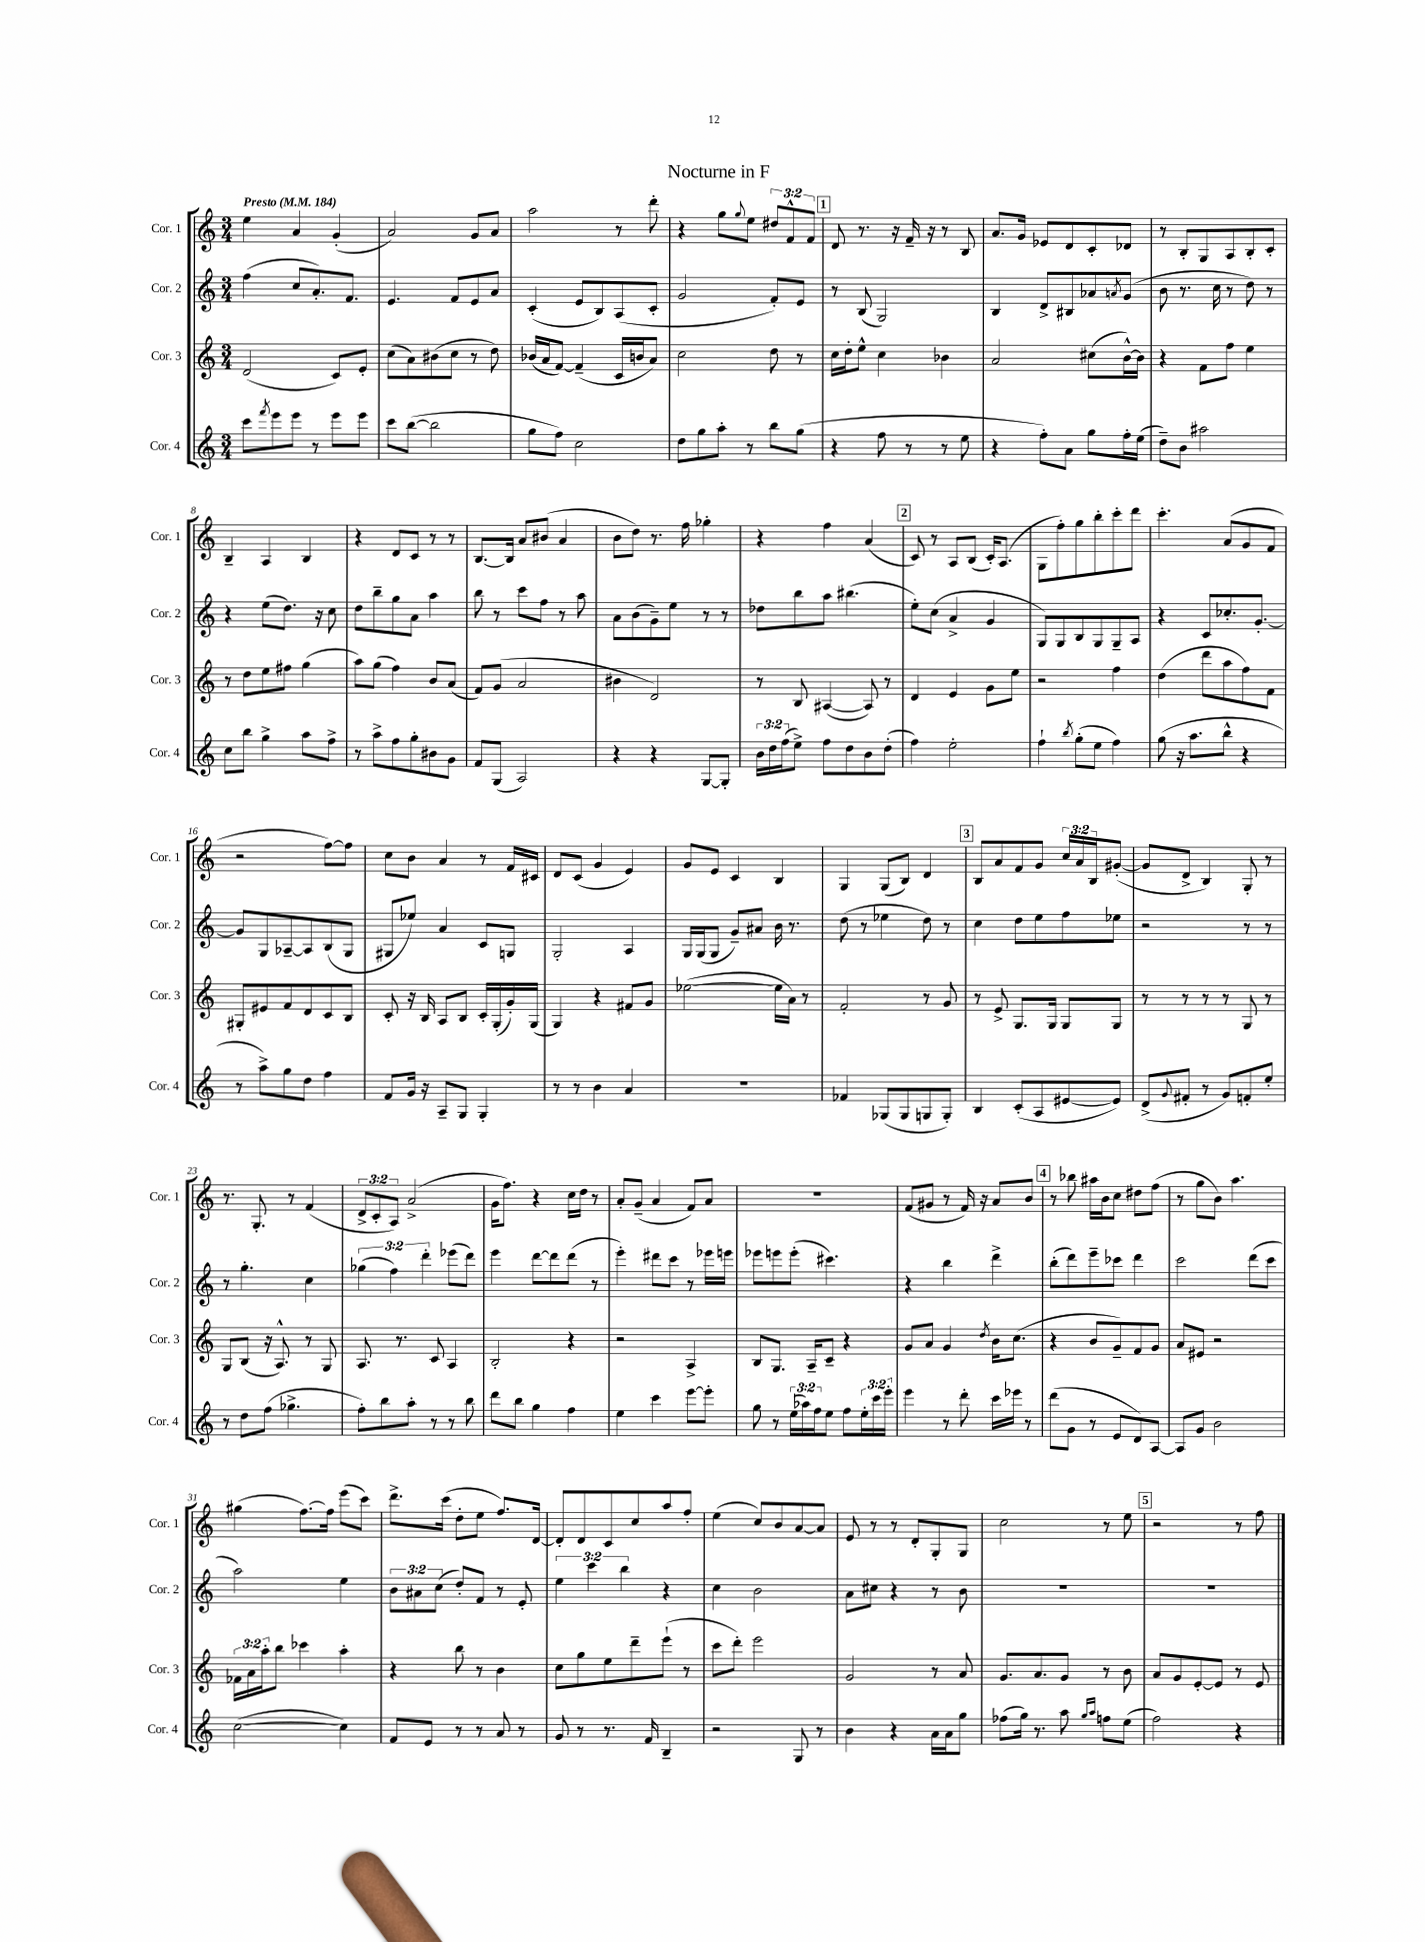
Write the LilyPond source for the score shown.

\header { title = "Nocturne in F" }
<<
\new StaffGroup <<
\new Staff = "s0" \with { instrumentName = "Cor. 1" shortInstrumentName = "Cor. 1" } {
    \clef treble \key c \major \numericTimeSignature \time 3/4 \override Staff.TupletNumber.text = #tuplet-number::calc-fraction-text \tempo "Presto" 4 = 184
    e''4 a'4 g'4-.( |
    a'2) g'8 a'8 |
    a''2 r8 d'''8-. |
    r4 g''8 \appoggiatura { g''8 } e''8 \tuplet 3/2 { dis''8 f'8-^ f'8 } |
    \mark \markup { \box "1" } d'8 r8. r16 f'16-- r16 r8 b8 |
    a'8. g'16 ees'8 d'8 c'8-. des'8 |
    r8 b8-. g8 a8 b8-. c'8-. |
    b4-- a4 b4 |
    r4 d'8 c'8 r8 r8 |
    b8.~ b16 a'8 bis'8( a'4 |
    b'8 d''8) r8. f''16 ges''4-. |
    r4 f''4 a'4( |
    \mark \markup { \box "2" } c'8) r8 a8 b8( c'16-.) a8.( |
    g8 f''8-.) g''8 b''8-. c'''8-. d'''8 |
    c'''4.-. a'8( g'8 f'8 |
    r2 f''8~) f''8 |
    c''8 b'8 a'4 r8 f'16 cis'16 |
    d'8 c'8( g'4 e'4) |
    g'8 e'8 c'4 b4 |
    g4 g8( b8) d'4 |
    \mark \markup { \box "3" } b8 a'8 f'8 g'8 \tuplet 3/2 { c''16 a'16 b16 } gis'8~-.( |
    gis'8 d'8-> b4) g8-. r8 |
    r8. g8.-. r8 f'4( |
    \tuplet 3/2 { d'8-> c'8-. a8) } a'2->( |
    g'16 f''8.) r4 c''16 d''16 r8 |
    a'8-. g'8--( a'4 f'8) a'8 |
    R2. |
    f'8( gis'8 r8 f'16) r16 a'8 b'8 |
    \mark \markup { \box "4" } r8 bes''8 ais''16 b'16 c''8 dis''8 f''8( |
    r8 g''8 b'8) a''4. |
    gis''4( f''8.~) f''16 e'''8( c'''8) |
    d'''8.-> c'''16( d''8-. e''8 f''8.) d'16~ |
    d'8-. d'8 c'8 c''8 a''8 f''8-. |
    e''4( c''8) b'8 a'8~ a'8 |
    e'8 r8 r8 d'8-. g8-. g8 |
    c''2 r8 e''8 |
    \mark \markup { \box "5" } r2 r8 f''8 \bar "|." |
}
\new Staff = "s1" \with { instrumentName = "Cor. 2" shortInstrumentName = "Cor. 2" } {
    \clef treble \key c \major \numericTimeSignature \time 3/4 \override Staff.TupletNumber.text = #tuplet-number::calc-fraction-text
    f''4( c''8 a'8.-.) f'8. |
    e'4. f'8 e'8 a'8 |
    c'4-.( e'8 b8) a8( c'8-. |
    g'2 f'8-.) e'8 |
    \mark \markup { \box "1" } r8 b8( g2) |
    b4 d'8-> bis8 aes'8 \acciaccatura { a'8 } g'8( |
    b'8 r8. c''16 r8 d''8) r8 |
    r4 e''8( d''8.) r16 c''8 |
    d''8 b''8-- g''8 a'8 a''4 |
    b''8 r8 c'''8 f''8 r8 a''8 |
    a'8 b'8( g'8--) e''8 r8 r8 |
    des''8 b''8 a''8 bis''4.( |
    \mark \markup { \box "2" } e''8-.) c''8( a'4-> g'4 |
    g8) g8 b8 g8 g8-- a8 |
    r4 c'8 ces''8.-. g'8.~-. |
    g'8 g8 aes8~-- aes8 b8( g8 |
    gis8 ees''8) a'4 c'8 g8 |
    g2-. a4 |
    g16 g16( g8 g'8--) ais'8 b'16 r8. |
    d''8( r8 ees''4 d''8) r8 |
    \mark \markup { \box "3" } c''4 d''8 e''8 f''8 ees''8 |
    r2 r8 r8 |
    r8 g''4.-. c''4 |
    \tuplet 3/2 { ges''4( f''4) d'''4-. } ees'''8( d'''8) |
    e'''4 d'''8~ d'''8 d'''8( r8 |
    e'''4-.) dis'''8 c'''8 r8 ees'''16 e'''16 |
    ees'''8 e'''8 e'''8-.( cis'''4.) |
    r4 b''4 d'''4-> |
    \mark \markup { \box "4" } b''8-.( d'''8) e'''8-- ces'''8 d'''4 |
    c'''2 d'''8( c'''8 |
    a''2) e''4 |
    \tuplet 3/2 { b'8 ais'8 c''8( } d''8-.) f'8 r8 e'8-. |
    \tuplet 3/2 { e''4 c'''4 b''4 } r4 |
    c''4 b'2 |
    a'8 cis''8 r4 r8 b'8 |
    R2. |
    \mark \markup { \box "5" } R2. \bar "|." |
}
\new Staff = "s2" \with { instrumentName = "Cor. 3" shortInstrumentName = "Cor. 3" } {
    \clef treble \key c \major \numericTimeSignature \time 3/4 \override Staff.TupletNumber.text = #tuplet-number::calc-fraction-text
    d'2( c'8) e'8-. |
    c''8( a'8) bis'8( c''8 r8 d''8) |
    bes'16( a'16 f'8~) f'4--( c'16 b'16 a'8) |
    c''2 d''8 r8 |
    \mark \markup { \box "1" } c''16 d''16-. e''8-^ c''4 bes'4 |
    a'2 cis''8( b'16~-^) b'16 |
    r4 f'8 f''8 e''4 |
    r8 d''8 e''8 fis''8 g''4( |
    a''8) g''8( f''4) b'8 a'8( |
    f'8) g'8( a'2 |
    bis'4 d'2) |
    r8 b8 ais4~( ais8) r8 |
    \mark \markup { \box "2" } d'4 e'4 g'8 e''8 |
    r2 f''4 |
    d''4( d'''8 a''8 f''8) f'8 |
    gis8-. eis'8 f'8 d'8 c'8 b8 |
    c'8-. r16 b16 a8 b8 c'16-. g16-.( g'16-.) g16( |
    g4) r4 fis'8 g'8 |
    ees''2~( ees''16 a'16) r8 |
    f'2-. r8 g'8 |
    \mark \markup { \box "3" } r8 e'8-> g8. g16 g8 g8 |
    r8 r8 r8 r8 g8 r8 |
    g8 b8( r16 a8.-^) r8 g8 |
    a8. r8. c'8 a4 |
    b2-. r4 |
    r2 a4-> |
    b8 g8. a16-- c'8-- r4 |
    g'8 a'8 g'4 \acciaccatura { d''8 } b'16 c''8.( |
    \mark \markup { \box "4" } r4 b'8 g'8--) f'8 g'8 |
    a'8 eis'8 r2 |
    \tuplet 3/2 { fes'16 a'16 a''16-. } b''8 ces'''4 a''4-. |
    r4 b''8 r8 b'4 |
    c''8 g''8 e''8 d'''8-- e'''8-!( r8 |
    c'''8 d'''8-.) e'''2 |
    g'2 r8 a'8 |
    g'8. a'8. g'8 r8 b'8 |
    \mark \markup { \box "5" } a'8 g'8 e'8~-. e'8 r8 e'8 \bar "|." |
}
\new Staff = "s3" \with { instrumentName = "Cor. 4" shortInstrumentName = "Cor. 4" } {
    \clef treble \key c \major \numericTimeSignature \time 3/4 \override Staff.TupletNumber.text = #tuplet-number::calc-fraction-text
    c'''8 \acciaccatura { f'''8 } e'''8 e'''8 r8 e'''8 e'''8 |
    c'''8 b''8~( b''2 |
    g''8 f''8) c''2 |
    d''8 g''8 a''8-. r8 b''8 g''8( |
    \mark \markup { \box "1" } r4 f''8 r8 r8 e''8 |
    r4 f''8-.) a'8 g''8 f''16-. e''16( |
    d''8--) b'8 ais''2 |
    c''8 b''8 g''4-> a''8 f''8-> |
    r8 a''8-> f''8 g''8-. bis'8 g'8 |
    f'8 g8( a2) |
    r4 r4 g8~ g8-. |
    \tuplet 3/2 { b'16 d''16 f''16( } e''8->) f''8 d''8 b'8 d''8-.( |
    \mark \markup { \box "2" } f''4) e''2-. |
    f''4-! \acciaccatura { b''8 } g''8-.( e''8 f''4) |
    g''8( r16 a''8. b''8-^ r4 |
    r8 a''8->) g''8 d''8 f''4 |
    f'8 g'16 r16 a8-- g8 g4-. |
    r8 r8 b'4 a'4 |
    R2. |
    fes'4 ges8( ges8 g8 g8-.) |
    \mark \markup { \box "3" } b4 c'8-.( a8 eis'8~ eis'8) |
    d'8->( \appoggiatura { g'8 } fis'8-. r8 g'8) f'8-. e''8-. |
    r8 d''8 f''8( ges''4.-> |
    f''8-.) b''8 a''8-. r8 r8 b''8 |
    d'''8 b''8 g''4 f''4 |
    e''4 c'''4 e'''8~ e'''8-. |
    g''8 r8 \tuplet 3/2 { e''16( aes''16) f''16 } e''8 f''8 \tuplet 3/2 { e''16-. c'''16 e'''16-. } |
    e'''4 r8 d'''8-. c'''16 ees'''16 r8 |
    \mark \markup { \box "4" } d'''8( g'8 r8 e'8 d'8) a8~ |
    a8 g'8 b'2 |
    c''2~( c''4) |
    f'8 e'8 r8 r8 a'8 r8 |
    g'8 r8 r8. f'16 b4-- |
    r2 g8 r8 |
    b'4 r4 a'16 a'16 g''8 |
    fes''8( g''16) r8. a''8 \grace { g''16 a''16 } f''8 e''8( |
    \mark \markup { \box "5" } f''2) r4 \bar "|." |
}
>>
>>
